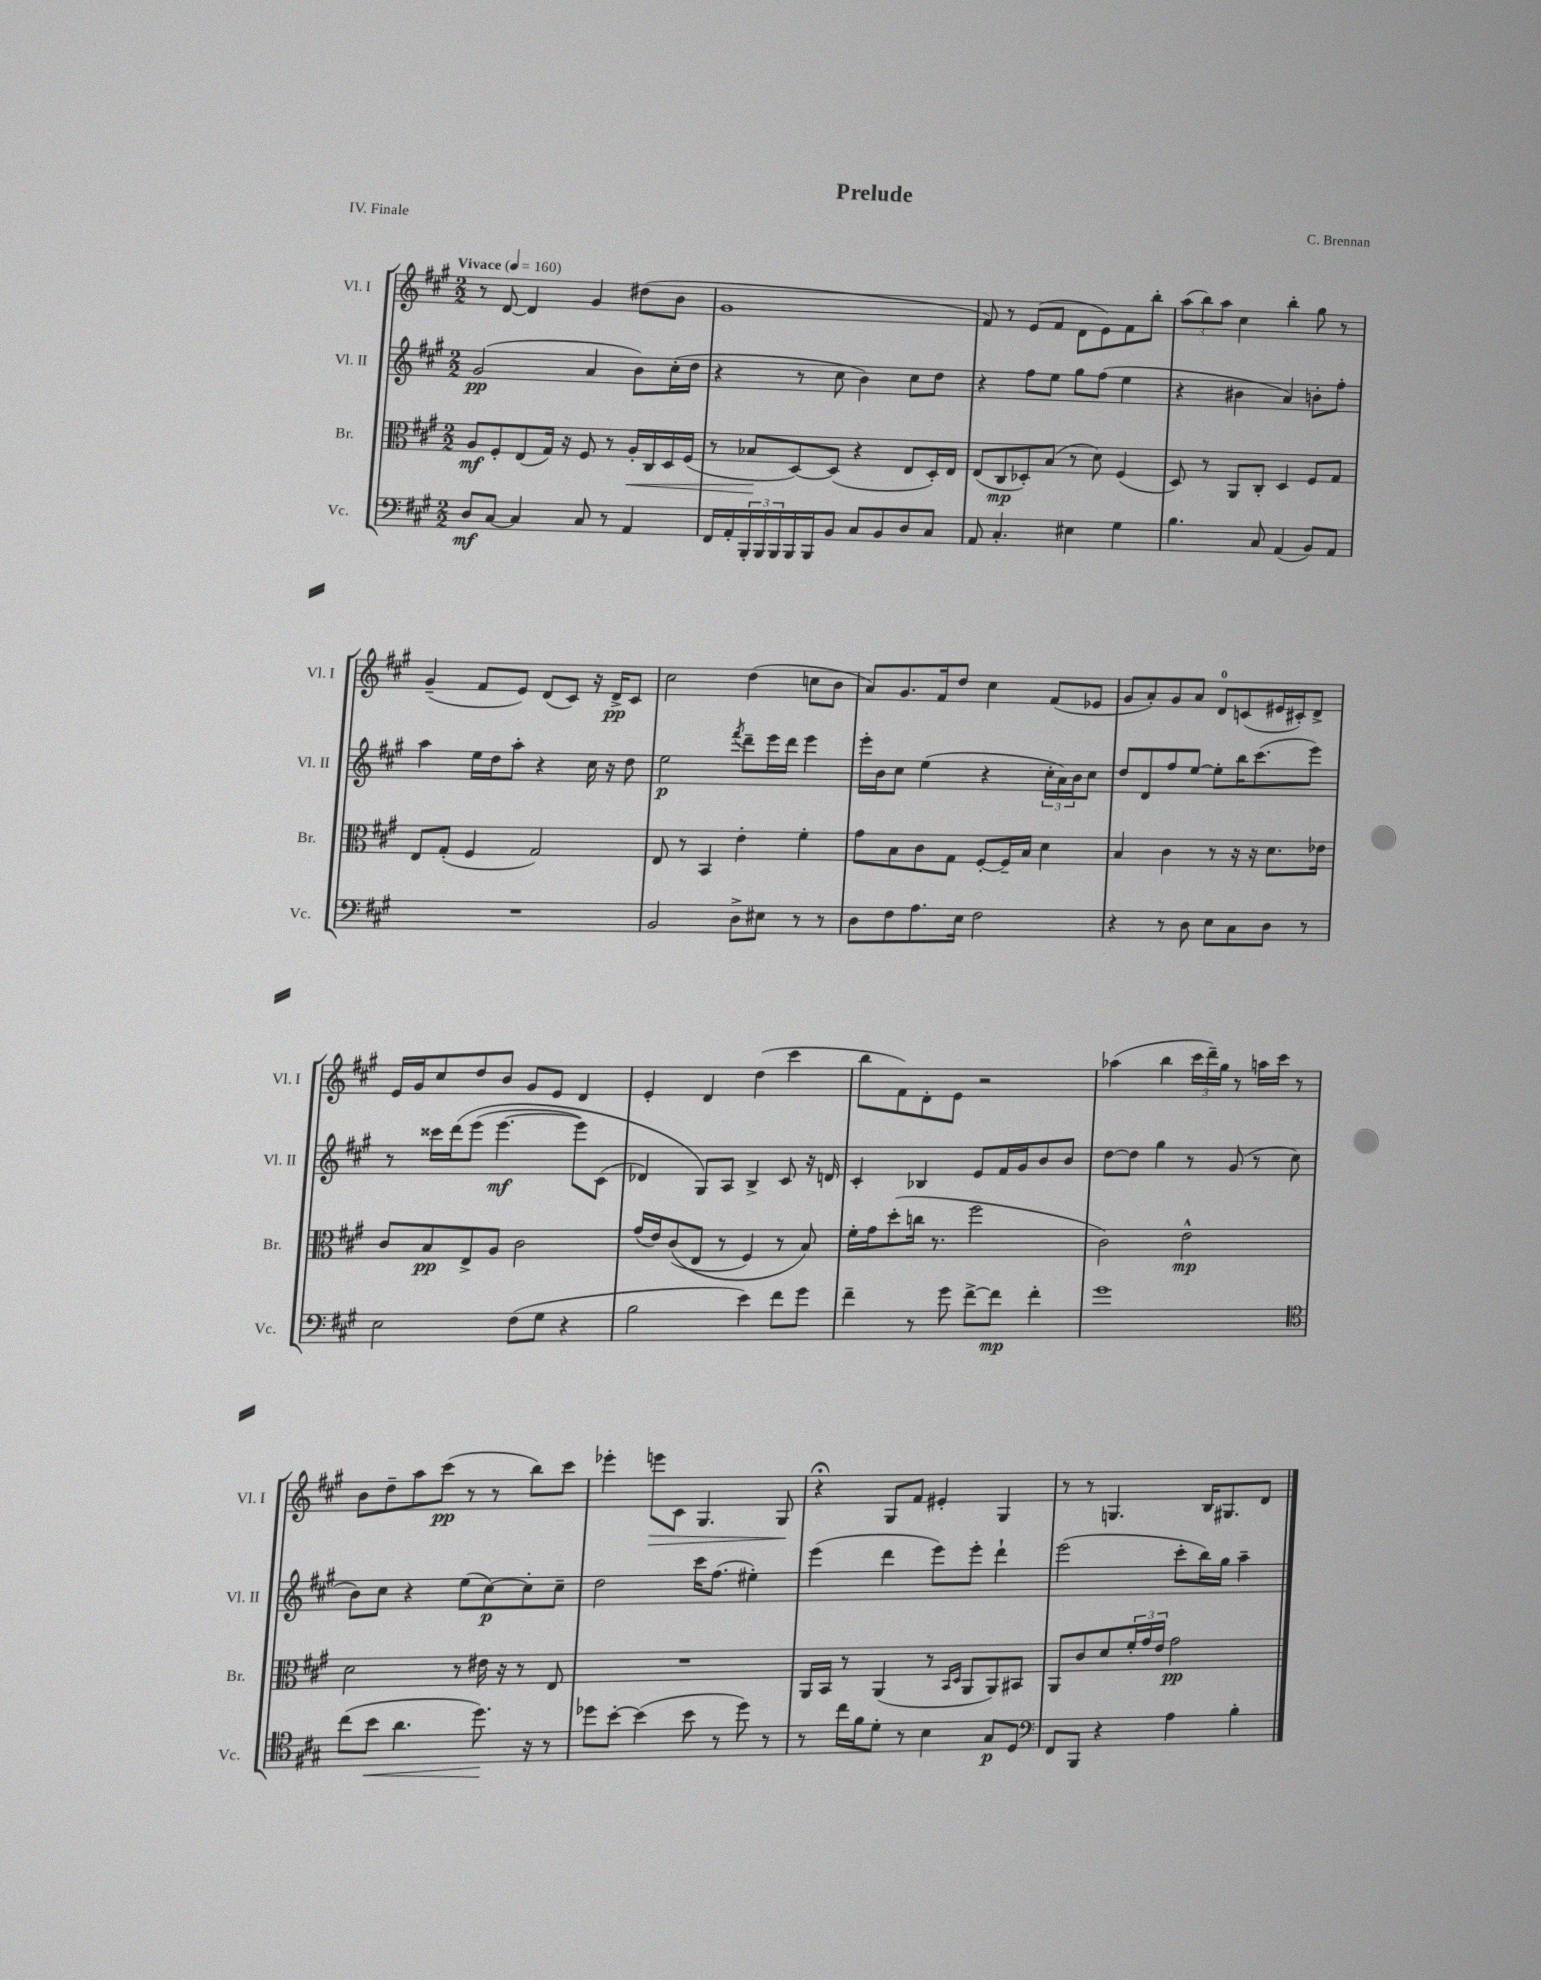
\header { title = "Prelude" composer = "C. Brennan" piece = "IV. Finale" }
<<
\new StaffGroup <<
\new Staff = "s0" \with { instrumentName = "Vl. I" shortInstrumentName = "Vl. I" } {
    \clef treble \key a \major \numericTimeSignature \time 2/2 \tempo "Vivace" 4 = 160
    r8 d'8~ d'4 gis'4 dis''8( b'8 |
    gis'1 |
    fis'8) r8 e'8( fis'8 d'8 e'8) fis'8 b''8-. |
    \tuplet 3/2 { a''8( b''8) a''8 } cis''4 b''4-. gis''8 r8 |
    gis'4--( fis'8 e'8) d'8( cis'8) r16 d'16->\pp cis'8 |
    cis''2 d''4( c''8 b'8 |
    a'8) gis'8. fis'16 d''8 cis''4 fis'8( ees'8 |
    gis'8 a'8-.) gis'8 a'8 d'8-0 c'8( eis'16 cis'16-.) d'8-> |
    e'16 gis'16 cis''8 d''8 b'8 gis'8 e'8 d'4 |
    e'4-. d'4 d''4( cis'''4 |
    b''8 fis'8) d'8-. e'8 r2 |
    aes''4( b''4 \tuplet 3/2 { cis'''16 d'''16--) gis''16 } r8 a''16 cis'''16 r8 |
    b'8 d''8-- a''8 cis'''8\pp( r8 r8 b''8) cis'''8 |
    ees'''4-. e'''8\> cis'8 gis4. gis8\! |
    r4\fermata gis8 fis'8 eis'4-. gis4 |
    r8 r8 g4. b16 gis8. d'8 \bar "|." |
}
\new Staff = "s1" \with { instrumentName = "Vl. II" shortInstrumentName = "Vl. II" } {
    \clef treble \key a \major \numericTimeSignature \time 2/2
    gis'2\pp( a'4 b'8) cis''16-.( d''16 |
    r4 r8 cis''8 b'4) cis''8 d''8 |
    r4 fis''8 e''8 gis''8 fis''8( e''4 |
    r4 bis'4 a'4) b'8-. fis''8-. |
    a''4 e''16 d''16 a''8-. r4 cis''16 r16 d''8 |
    e''2\p \acciaccatura { fis'''8 } d'''8-- e'''16 d'''16 e'''4 |
    e'''16-. b'16 cis''8 e''4( r4 \tuplet 3/2 { cis''16-. a'16) b'16 } cis''8 |
    d''8 d'8 fis''8 e''8~ e''8-. b''16 cis'''8.( e'''8) |
    r8 cisis'''16 d'''16\( e'''8( e'''4.~\mf e'''8) cis'8( |
    des'4) gis8\) a8 b4-> cis'8 r16 d'16 |
    cis'4-. bes4 e'8 fis'16 gis'16 b'8 b'8 |
    d''8~ d''8 gis''4 r8 gis'8( r8 cis''8 |
    b'8) cis''8 r4 e''8( cis''8~\p) cis''8-. cis''8-- |
    d''2 cis'''16 fis''8.( eis''4-.) |
    e'''4( d'''4 e'''8) e'''8-. d'''4-! |
    e'''2( cis'''8-. b''16) gis''16 a''4-- \bar "|." |
}
\new Staff = "s2" \with { instrumentName = "Br." shortInstrumentName = "Br." } {
    \clef alto \key a \major \numericTimeSignature \time 2/2
    a8\mf fis8-. e8( gis16) r16 fis8 r8 a16-.\< cis16 d16 fis16( |
    r8 bes8\! d8~) d8( r4 e8 d16-.) e16 |
    e8( cis8\mp des8-.) b8( r8 d'8) fis4( |
    d8) r8 a,8 cis8-. d4 fis8 gis8 |
    e8 gis8-.( fis4 gis2) |
    e8 r8 b,4 e'4-. fis'4-. |
    gis'8 b8 cis'8 gis8 fis8~-. fis16-- b16 d'4 |
    b4 cis'4 r8 r16 r16 d'8. ees'16 |
    cis'8 b8\pp e8-> a8 cis'2 |
    gis'16( e'16) cis'8(\( e8 r8 fis4) r8 b8\) |
    fis'16-. gis'16 d''8-.( c''16 r8. fis''2 |
    cis'2) e'2-^\mp |
    d'2 r8 eis'16 r16 r8 e8 |
    R1 |
    a,16 b,16 r8 a,4( r8 \grace { b,16 d16 } a,8 a,8) bis,8 |
    a,8 cis'8 d'8 \tuplet 3/2 { fis'16-. gis'16 e'16 } gis'2\pp \bar "|." |
}
\new Staff = "s3" \with { instrumentName = "Vc." shortInstrumentName = "Vc." } {
    \clef bass \key a \major \numericTimeSignature \time 2/2
    d8\mf cis8~ cis4 cis8 r8 a,4 |
    fis,16 a,16-. \tuplet 3/2 { b,,16-. b,,16 b,,16 } b,,16 b,,16 b,8 cis8 b,8 d8 cis8 |
    a,8 cis4.-. eis4 gis4 |
    b4. cis8 a,4( b,8) a,8 |
    R1 |
    b,2 d8-> eis8 r8 r8 |
    d8 fis8 a8. e16 fis2 |
    r4 r8 d8 e8 cis8 d8 r8 |
    e2 fis8( gis8 r4 |
    b2 e'4) fis'8 gis'8 |
    fis'4-- r8 gis'8 fis'8~-> fis'8\mp fis'4-. |
    gis'1 |
    \clef tenor cis''8( b'8\< a'4. d''8.\!) r16 r8 |
    des''8 b'8~-. b'4( b'8 r8 des''8) r8 |
    r8 cis''16 fis'16 d'8-. r8 b4 gis8\p d8 |
    \clef bass fis,8 b,,8 r4 a4 b4-. \bar "|." |
}
>>
>>
\layout { \context { \Score \remove "Bar_number_engraver" } }
